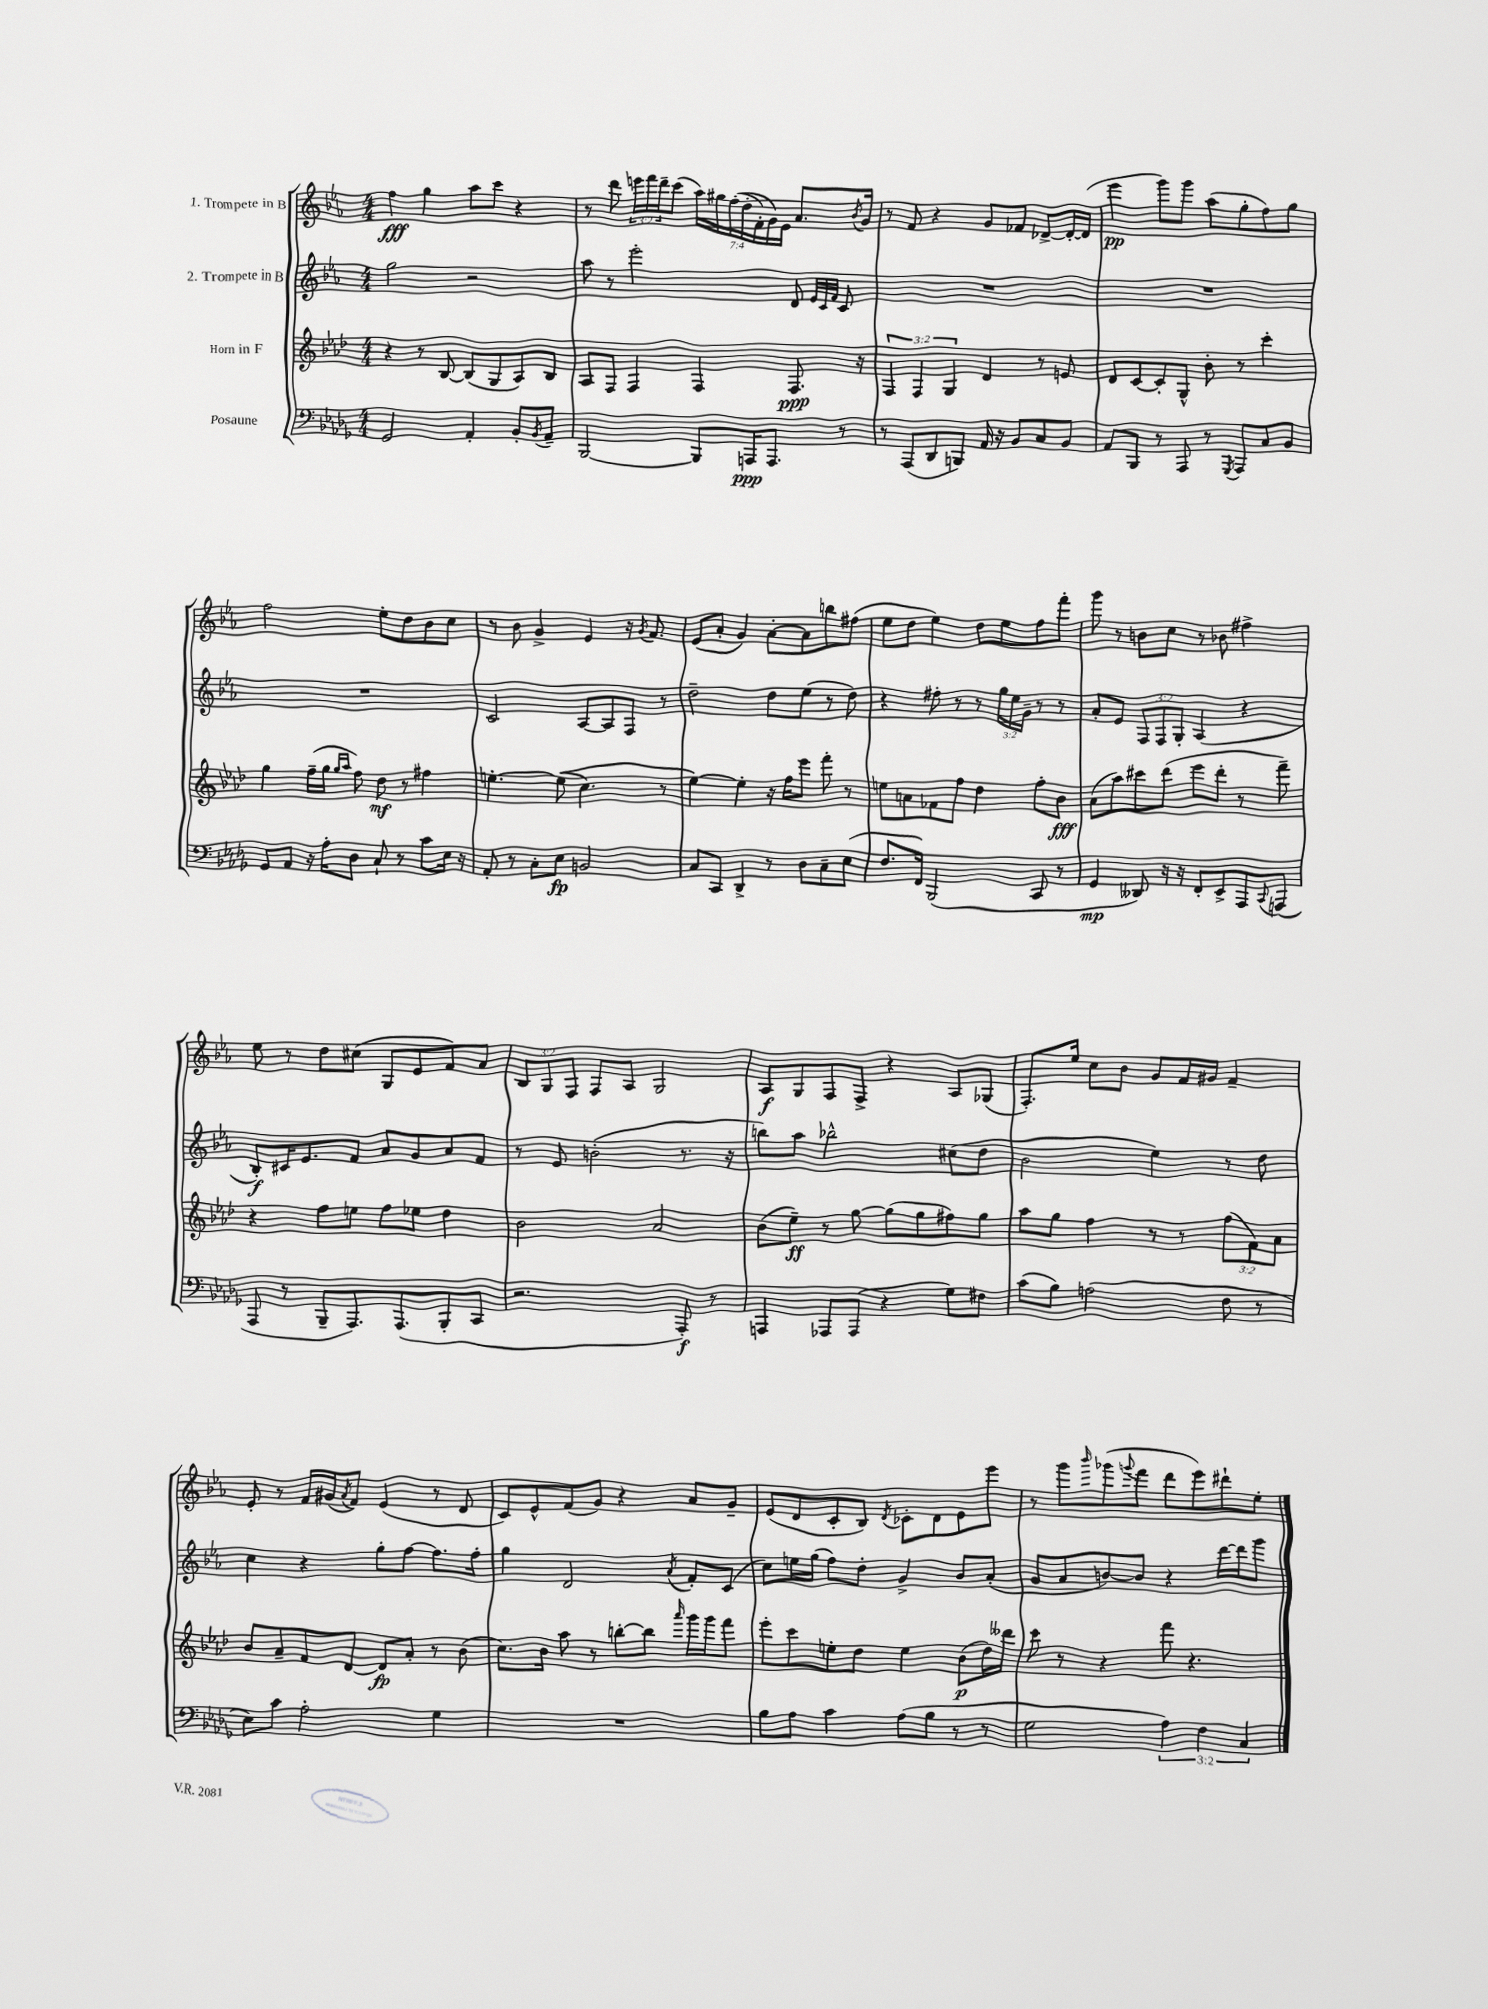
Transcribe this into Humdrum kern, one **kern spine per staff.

**kern	**dynam	**kern	**dynam	**kern	**dynam	**kern	**dynam
*part4	*part4	*part3	*part3	*part2	*part2	*part1	*part1
*staff4	*staff4	*staff3	*staff3	*staff2	*staff2	*staff1	*staff1
*I"Posaune	*	*I"Horn in F	*	*I"2. Trompete in B	*	*I"1. Trompete in B	*
*clefF4	*	*clefG2	*	*clefG2	*	*clefG2	*
*k[b-e-a-d-g-]	*	*k[b-e-a-d-]	*	*k[b-e-a-]	*	*k[b-e-a-]	*
*M4/4	*	*M4/4	*	*M4/4	*	*M4/4	*
=27	=27	=27	=27	=27	=27	=27	=27
2GG-/	.	4r	.	2gg\	.	4ff\	fff
.	.	8r	.	.	.	4gg\	.
.	.	[8B-/	.	.	.	.	.
4AA-'/	.	(8B-/L]	.	2r	.	8aa-\L	.
.	.	8G/	.	.	.	8ccc\J	.
8BB-'/L	.	8A-/)	.	.	.	4r	.
8qBB-/	.	.	.	.	.	.	.
8AA-~/J	.	8B-/J	.	.	.	.	.
=28	=28	=28	=28	=28	=28	=28	=28
[2BBB-/	.	8A-/L	.	8aa-\	.	8r	.
.	.	8F/J	.	8r	.	8ddd\	.
.	.	4F/	.	2eee-'\	.	24eeen\LL	.
.	.	.	.	.	.	24fff\	.
.	.	.	.	.	.	24ddd~\J	.
.	.	.	.	.	.	(8ccc\J	.
8BBB-/L]	.	4F/	.	.	.	28aa-\LL)	.
.	.	.	.	.	.	28gg#X\	.
.	.	.	.	.	.	((28ff'\	.
.	.	.	.	.	.	28dd'\	.
16AAAn/K	ppp	.	.	.	.	.	.
.	.	.	.	.	.	28f'\)	.
.	.	.	.	.	.	28g\)	.
8.AAA/J	.	.	.	.	.	.	.
.	.	.	.	.	.	28e-\JJ	.
.	.	8.F/	ppp	8d/	.	8.a-/L	.
.	.	.	.	32qqe-/LLL	.	.	.
.	.	.	.	32qqc/	.	.	.
.	.	.	.	32qqf/JJJ	.	.	.
8r	.	.	.	8c/	.	.	.
.	.	.	.	.	.	8qb-/	.
.	.	16r	.	.	.	16g/Jk	.
=29	=29	=29	=29	=29	=29	=29	=29
8r	.	6F/	.	1r	.	8r	.
(8AAA-/L	.	.	.	.	.	8f/	.
.	.	6F/	.	.	.	.	.
8DD-/	.	.	.	.	.	4r	.
.	.	6G/	.	.	.	.	.
8BBBn/J)	.	.	.	.	.	.	.
16AA-/	.	4d-/	.	.	.	8g/L	.
16r	.	.	.	.	.	.	.
8BB-/L	.	.	.	.	.	8f-X/J	.
8C/	.	8r	.	.	.	[8d-X^/L	.
8BB-/J	.	8en/	.	.	.	16d-'/L_	.
.	.	.	.	.	.	(16d-/JJ]	.
=30	=30	=30	=30	=30	=30	=30	=30
8AA-/L	.	8d-/L	.	1r	.	4eee-\	pp
8BBB-/J	.	[8c/	.	.	.	.	.
8r	.	8c'/]	.	.	.	8ggg\L)	.
8AAA-/	.	8G^^/J	.	.	.	8ggg\J	.
8r	.	8b-'\	.	.	.	(8aa-\L	.
8qGGG-/	.	.	.	.	.	.	.
8AAA-/L	.	8r	.	.	.	8gg'\	.
8C/	.	4ccc'\	.	.	.	8ff\)	.
8BB-/J	.	.	.	.	.	8gg\J	.
!!LO:LB:g=z
=31	=31	=31	=31	=31	=31	=31	=31
8GG-/L	.	4gg\	.	1r	.	2ff\	.
8AA-/J	.	.	.	.	.	.	.
16r	.	(16ff~\LL	.	.	.	.	.
16A-'\KL	.	16gg\JJ	.	.	.	.	.
.	.	16qqgg/LL	.	.	.	.	.
.	.	16qqaa-/JJ	.	.	.	.	.
8D-\J	.	8ff\)	.	.	.	.	.
8C`/	.	8dd-\	mf	.	.	8ee-'\L	.
8r	.	8r	.	.	.	8dd\	.
8c\L	.	4ff#X\	.	.	.	8b-\	.
16E-\Jk	.	.	.	.	.	8cc\J	.
16r	.	.	.	.	.	.	.
=32	=32	=32	=32	=32	=32	=32	=32
8AA-'/	.	[4.een'\	.	2c/	.	8r	.
8r	.	.	.	.	.	8b-\	.
8C'\L	.	.	.	.	.	4g^/	.
8E-\J	fp	((8ee\]	.	.	.	.	.
2BBn/	.	4.cc\)	.	[8A-/L	.	4e-/	.
.	.	.	.	8A-/]	.	.	.
.	.	.	.	8F/J	.	16r	.
.	.	.	.	.	.	8qg/	.
.	.	.	.	.	.	8.f/	.
.	.	8r	.	8r	.	.	.
=33	=33	=33	=33	=33	=33	=33	=33
8C/L	.	[4ee-\)	.	2dd~\	.	(8e-/L	.
8CC/J	.	.	.	.	.	8a-'/J	.
4DD-^/	.	4ee-'\]	.	.	.	4g/)	.
8r	.	16r	.	8dd\L	.	[8a-'\L	.
.	.	16ff\KL	.	.	.	.	.
8D-\L	.	8eee-\J	.	(8ee-\J	.	8a-\]	.
8C~\	.	8fff'\	.	8r	.	8bbn\	.
(8E-\J	.	8r	.	8dd\)	.	(8ff#X\J	.
=34	=34	=34	=34	=34	=34	=34	=34
8.F/L	.	8een\L	.	4r	.	8ee-\L	.
.	.	8an\	.	.	.	8dd\J	.
16FF/Jk)	.	.	.	.	.	.	.
(2BBB-/	.	8f-X\	.	8ff#X'\	.	4ee-\)	.
.	.	8ff\J	.	8r	.	.	.
.	.	4dd-\	.	8r	.	8dd\L	.
.	.	.	.	24gg\LL	.	8ee-\	.
.	.	.	.	24ee-\	.	.	.
.	.	.	.	24g~\JJ	.	.	.
8CC/	.	8ff'\L	.	8r	.	8ff\	.
8r	.	8b-\J	fff	8r	.	8fff'\J	.
=35	=35	=35	=35	=35	=35	=35	=35
4GG-/	mp	(8a-\L	.	8a-'/L	.	8ggg\	.
.	.	8aa-\)	.	8e-/J	.	8r	.
8DD--X/)	.	8ccc#X\	.	12F/L	.	8bn\L	.
.	.	.	.	12F/	.	.	.
16r	.	(8ddd-\J	.	.	.	8cc\J	.
.	.	.	.	12G'/J	.	.	.
16r	.	.	.	.	.	.	.
8FF'/L	.	8eee-\L	.	(4A-/	.	8r	.
8EE-^/	.	8ddd-'\J	.	.	.	8b-X\	.
8AAA-/	.	8r	.	4r	.	4ff#X^\	.
8qqCC/	.	.	.	.	.	.	.
(8AAAn/J	.	8fff~\)	.	.	.	.	.
!!LO:LB:g=z
=36	=36	=36	=36	=36	=36	=36	=36
8AAA-/	.	4r	.	8B-'/L)	f	8ee-\	.
8r	.	.	.	16c#X/K	.	8r	.
.	.	.	.	8.e-/	.	.	.
8BBB-~/L	.	8ff\L	.	.	.	8dd\L	.
8.AAA-/)	.	8een\J	.	8f/J	.	(8cc#X\J	.
.	.	8ff\L	.	8a-/L	.	8G/L	.
(8.AAA-/	.	.	.	.	.	.	.
.	.	8ee-X\J	.	8g/	.	8e-/	.
8BBB-'/	.	4dd-\	.	8a-/	.	8f/)	.
8CC/J	.	.	.	8f/J	.	8a-/J	.
=37	=37	=37	=37	=37	=37	=37	=37
2.r	.	2b-\	.	8r	.	12B-/L	.
.	.	.	.	.	.	12G/	.
.	.	.	.	8e-/	.	.	.
.	.	.	.	.	.	12F/J	.
.	.	.	.	(2bn'\	.	8F/L	.
.	.	.	.	.	.	8A-/J	.
.	.	2a-/	.	.	.	2G/	.
8AAA-'/)	f	.	.	8.r	.	.	.
8r	.	.	.	.	.	.	.
.	.	.	.	16r	.	.	.
=38	=38	=38	=38	=38	=38	=38	=38
4AAAn/	.	(8b-\L	.	8bbn\L)	.	8A-/L	f
.	.	8ee-~\J)	ff	8aa-\J	.	8G/	.
8AAA-X/L	.	8r	.	2bb-X^^\	.	8F/	.
(8AAA-/J	.	[8gg\	.	.	.	8F^/J	.
4r	.	(8gg\L]	.	.	.	4r	.
.	.	8gg\	.	.	.	.	.
8G-\L)	.	8ff#X\)	.	(8cc#X\L	.	8A-/L	.
8F#X\J	.	8gg\J	.	8dd\J	.	(8G-X/J	.
=39	=39	=39	=39	=39	=39	=39	=39
(8c\L	.	8aa-\L	.	2b-\	.	8.F'/L)	.
8B-\J)	.	8gg\J	.	.	.	.	.
.	.	.	.	.	.	16ee-/Jk	.
(2An\	.	4ff\	.	.	.	8cc\L	.
.	.	.	.	.	.	8b-\J	.
.	.	8r	.	4ee-\)	.	8g/L	.
.	.	8r	.	.	.	16f/L	.
.	.	.	.	.	.	16g#X/JJ	.
8F\	.	(12ff\L	.	8r	.	4f~/	.
.	.	12f\)	.	.	.	.	.
8r	.	.	.	8dd\	.	.	.
.	.	12a-\J	.	.	.	.	.
!!LO:LB:g=z
=40	=40	=40	=40	=40	=40	=40	=40
8E-\L)	.	8b-/L	.	4cc\	.	8e-'/	.
8c\J	.	8a-~/	.	.	.	8r	.
2A-'\	.	8f/	.	4r	.	16f/LL	.
.	.	.	.	.	.	(16g#X/J	.
.	.	.	.	.	.	8qa-/	.
.	.	[8d-/J	.	.	.	8f/J)	.
.	.	8d-/L]	fp	8gg'\L	.	(4e-/	.
.	.	8a-'/J	.	[8ff\J	.	.	.
4G-\	.	8r	.	8.ff\L]	.	8r	.
.	.	(8b-\	.	.	.	8d/	.
.	.	.	.	16ff'\Jk	.	.	.
=41	=41	=41	=41	=41	=41	=41	=41
1r	.	8.cc\L)	.	4gg\	.	8c/L)	.
.	.	.	.	.	.	8e-^^/	.
.	.	16b-\Jk	.	.	.	.	.
.	.	8aa-\	.	2d/	.	(8f/	.
.	.	8r	.	.	.	8g/J)	.
.	.	[8bbn'\L	.	.	.	4r	.
.	.	8bb\J]	.	.	.	.	.
.	.	16qqaaa-/	.	8qa-/	.	.	.
.	.	16ggg\LL	.	8f'/L	.	8a-/L	.
.	.	16ggg\J	.	.	.	.	.
.	.	8fff\J	.	(8c/J	.	8g~/J	.
=42	=42	=42	=42	=42	=42	=42	=42
8B-\L	.	8eee-'\L	.	8cc\L)	.	(8e-/L	.
8A-\J	.	8ccc\	.	16een\L	.	8d/	.
.	.	.	.	(16gg\JJ	.	.	.
4c\	.	8een'\	.	8ff\L)	.	8c'/	.
.	.	8dd-\J	.	8dd'\J	.	8B-/J)	.
.	.	.	.	.	.	8qd/	.
(8A-\L	.	4ee\	.	4g^/	.	8c-X'\L	.
8B-\J	.	.	.	.	.	8d\	.
8r	.	(8b-\L	p	8b-/L	.	8e-\	.
8r	.	16dd-\L)	.	(8a-'/J	.	8eee-\J	.
.	.	16ddd--X\JJ	.	.	.	.	.
=43	=43	=43	=43	=43	=43	=43	=43
2G-\	.	8ccc\	.	8g/L	.	8r	.
.	.	8r	.	8a-/	.	8ggg\L	.
.	.	.	.	.	.	16qqbbb-/	.
.	.	4r	.	[8bn/)	.	(8ggg-X\	.
.	.	.	.	.	.	8qqgggn/	.
.	.	.	.	8b/J]	.	8fff\J	.
6A-\)	.	8fff\	.	4r	.	8ddd\L	.
.	.	4.r	.	.	.	8eee-\)	.
6F\	.	.	.	.	.	.	.
.	.	.	.	[16ddd\LL	.	8ddd#X`\	.
.	.	.	.	16ddd\J]	.	.	.
6C/	.	.	.	.	.	.	.
.	.	.	.	8ggg\J	.	8ee-'\J	.
==	==	==	==	==	==	==	==
*-	*-	*-	*-	*-	*-	*-	*-
